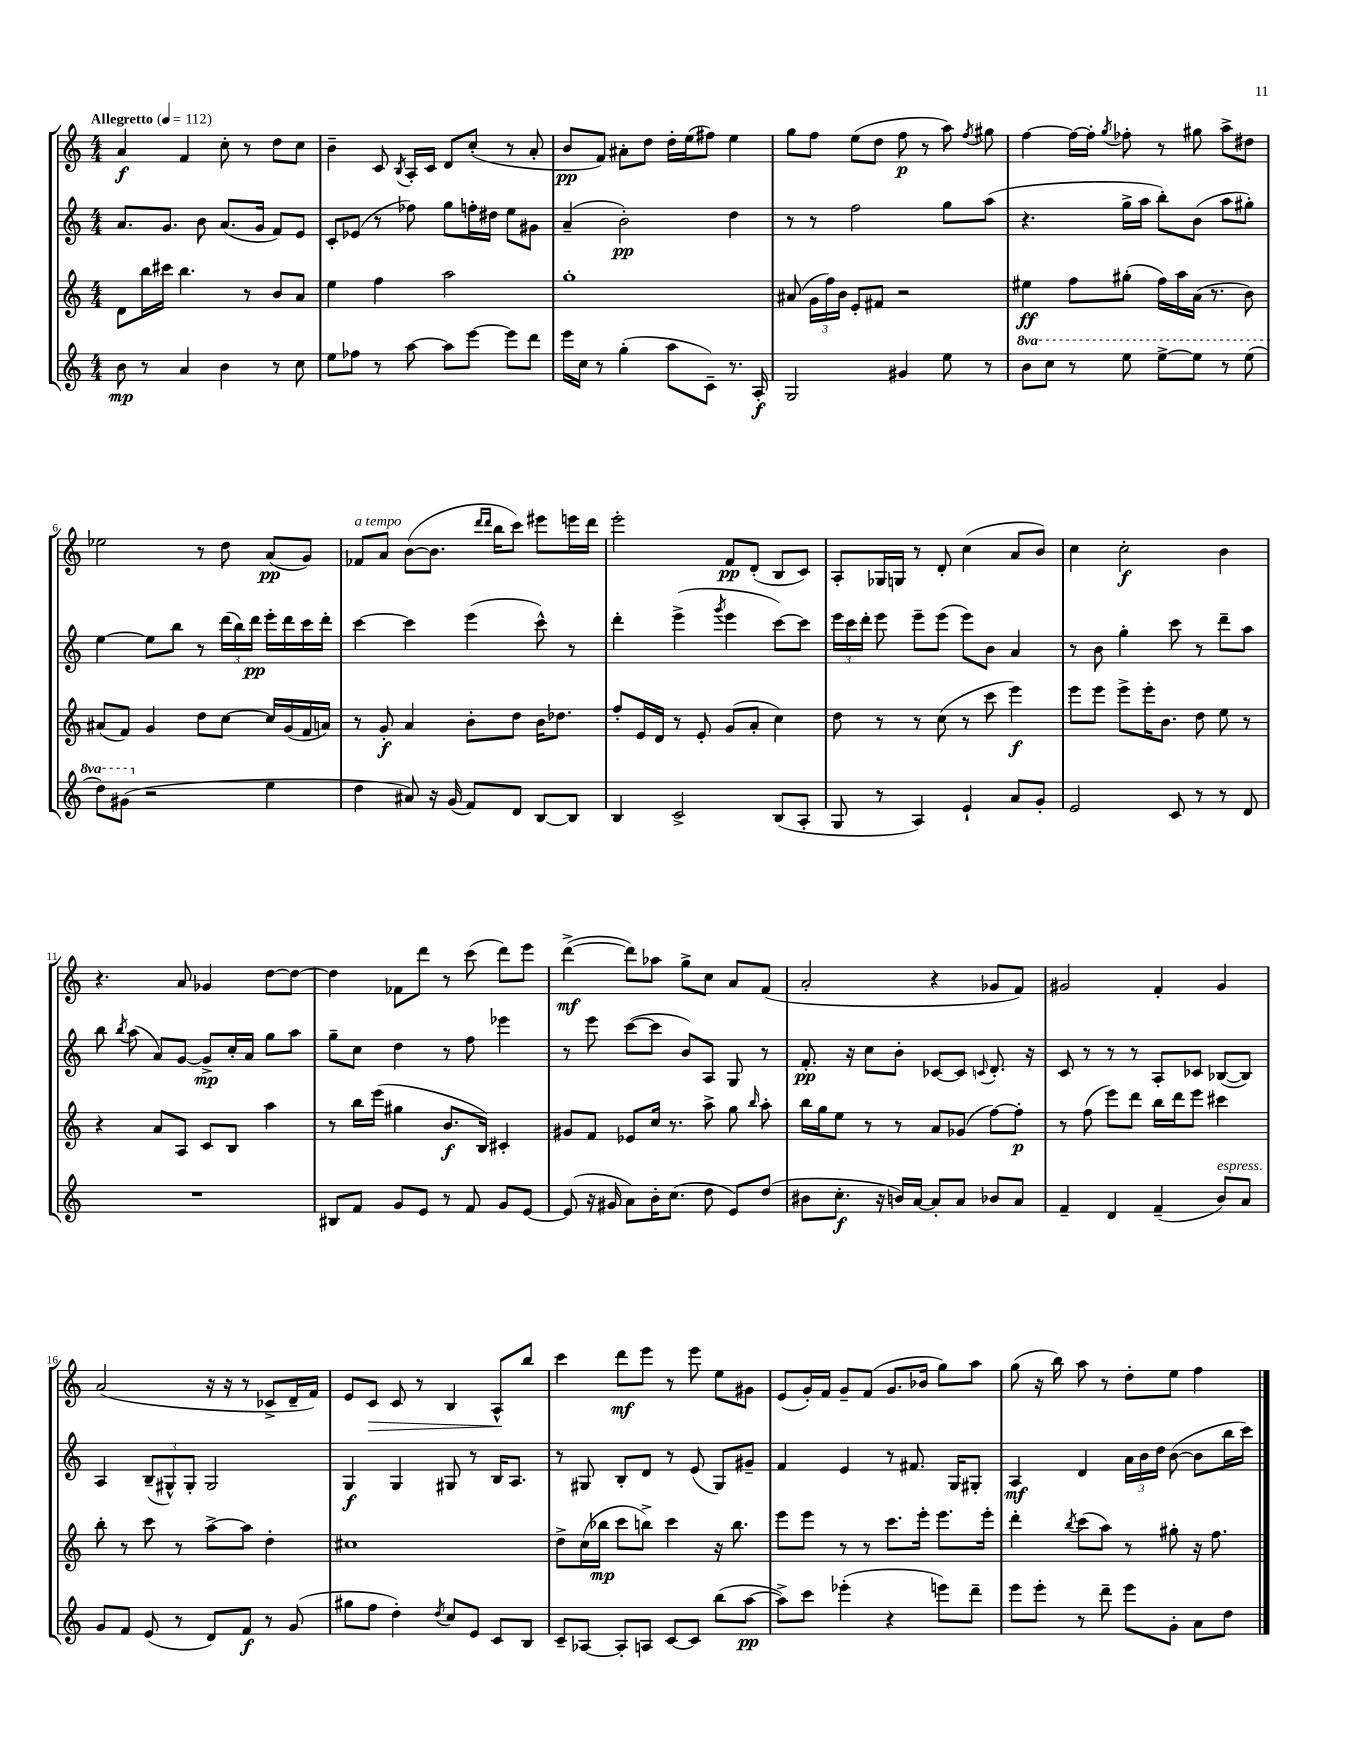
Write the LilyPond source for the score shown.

<<
\new StaffGroup <<
\new Staff = "s0" {
    \clef treble \key c \major \numericTimeSignature \time 4/4 \tempo "Allegretto" 4 = 112
    \autoBeamOff a'4\f f'4 c''8-. r8 d''8[ c''8] |
    b'4-- c'8 \acciaccatura { b8 } a16[-. c'16] d'8[ c''8]-.( r8 a'8-. |
    b'8[\pp f'8]) ais'8[-. d''8] d''16[-. e''16( fis''8]) e''4 |
    g''8[ f''8] e''8[( d''8] f''8\p r8 a''8) \acciaccatura { f''8 } gis''8 |
    f''4~ f''16[~ f''16]-. \acciaccatura { g''8 } fes''8-. r8 gis''8 a''8[-> dis''8] |
    ees''2 r8 d''8 a'8[\pp( g'8]) |
    fes'8[^\markup { \italic "a tempo" } a'8] b'8[~( b'8.] \grace { d'''16[ d'''16] } b''16[ c'''8]) eis'''8[ e'''16 d'''16] |
    e'''2-. f'8[\pp d'8]-.( b8[ c'8]) |
    a8[-. ges16 g16] r8 d'8-. c''4( a'8[ b'8]) |
    c''4 c''2-.\f b'4 |
    r4. a'8 ges'4 d''8[~ d''8]~ |
    d''4 fes'8[ d'''8] r8 c'''8( d'''8[) e'''8] |
    d'''4~->\mf( d'''8[) aes''8] g''8[-> c''8] a'8[ f'8]( |
    a'2-. r4 ges'8[ f'8]) |
    gis'2 f'4-. gis'4 |
    a'2( r16 r16 r8 ces'8[-> d'16-- f'16]) |
    e'8[ c'8]\> c'8 r8 b4 a8[-^\! b''8] |
    c'''4 d'''8[\mf e'''8] r8 e'''8 e''8[ gis'8] |
    e'8[( g'16-.) f'16] g'8[-- f'8]( g'8.[ bes'16] g''8[) a''8] |
    g''8( r16 b''16) a''8 r8 d''8[-. e''8] f''4 \bar "|." |
}
\new Staff = "s1" {
    \clef treble \key c \major \numericTimeSignature \time 4/4
    \autoBeamOff a'8.[ g'8.] b'8 a'8.[( g'16] f'8[) e'8] |
    c'8[-. ees'8]( r8 fes''8) g''8[ f''16-. dis''16] e''8[ gis'8] |
    a'4--( b'2-.\pp) d''4 |
    r8 r8 f''2 g''8[ a''8]( |
    r4. g''16[-> a''16] b''8[-.) b'8]( a''8[ gis''8]-.) |
    e''4~ e''8[ b''8] r8 \tuplet 3/2 { d'''16[( b''16) d'''16]\pp } e'''16[-. d'''16 c'''16 d'''16]-. |
    c'''4~ c'''4 e'''4( c'''8-^) r8 |
    d'''4-. e'''4->( \acciaccatura { g'''8 } e'''4 c'''8[~) c'''8] |
    \tuplet 3/2 { e'''16[ c'''16 d'''16]-. } e'''8 e'''8[-- e'''8]( e'''8[) b'8] a'4 |
    r8 b'8 g''4-. c'''8 r8 d'''8[-- a''8] |
    b''8 \acciaccatura { b''8 } a''8( a'8[) g'8]~ g'8[->\mp c''16-. a'16] g''8[ a''8] |
    g''8[-- c''8] d''4 r8 f''8 ees'''4 |
    r8 e'''8 c'''8[~( c'''8] b'8[) a8] g8 r8 |
    f'8.-.\pp r16 c''8[ b'8]-. ces'8[~ ces'8] \appoggiatura { c'8 } d'8.-. r16 |
    c'8 r8 r8 r8 a8[-. ces'8] bes8[~( bes8]) |
    a4 \tuplet 3/2 { b8[--( gis8-^) gis8]-. } gis2 |
    g4\f g4 gis8 r8 b16[ a8.] |
    r8 gis8 b8[-. d'8] r8 e'8( gis8[) gis'8]-- |
    f'4 e'4 r8 fis'8. g16[ gis8]-. |
    a4\mf d'4 \tuplet 3/2 { a'16[ b'16 d''16] } b'8~( b'8[ b''16 c'''16]) \bar "|." |
}
\new Staff = "s2" {
    \clef treble \key c \major \numericTimeSignature \time 4/4
    \autoBeamOff d'8[ b''16 cis'''16] b''4. r8 b'8[ a'8] |
    e''4 f''4 a''2 |
    g''1-. |
    ais'8( \tuplet 3/2 { g'16[ f''16) b'16] } e'8[-. fis'8] r2 |
    eis''4\ff f''8[ gis''8]-.( f''16[) a''16 a'16]( r8. b'8) |
    ais'8[( f'8]) g'4 d''8[ c''8]~ c''16[ g'16( f'16 a'16]) |
    r8 g'8-.\f a'4 b'8[-. d''8] b'16[ des''8.] |
    f''8[-. e'16 d'16] r8 e'8-. g'8[( a'8]-. c''4) |
    d''8 r8 r8 c''8( r8 c'''8 e'''4\f) |
    e'''8[ e'''8] e'''8[-> e'''16-. b'8.] d''8 e''8 r8 |
    r4 a'8[ a8] c'8[ b8] a''4 |
    r8 b''16[ e'''16]( gis''4 b'8.[\f b16]) cis'4-. |
    gis'8[ f'8] ees'8[ c''16] r8. a''8-> g''8 \grace { b''16 } a''8-. |
    b''16[ g''16 e''8] r8 r8 a'8[ ges'8]( f''8[~) f''8]-.\p |
    r8 f''8( e'''8[) d'''8] b''16[ d'''16 e'''8] cis'''4 |
    b''8-. r8 c'''8 r8 a''8[~-> a''8] d''4-. |
    cis''1 |
    d''8[-> c''16( bes''16]\mp c'''8[ b''8]->) c'''4 r16 b''8. |
    e'''8[ e'''8] r8 r8 c'''8.[ e'''16]-. e'''8.[ e'''16]-. |
    d'''4-. \acciaccatura { b''8 } c'''8[( a''8]) r8 gis''8-. r16 f''8. \bar "|." |
}
\new Staff = "s3" {
    \clef treble \key c \major \numericTimeSignature \time 4/4 \set Staff.ottavationMarkups = #ottavation-simple-ordinals
    \autoBeamOff b'8\mp r8 a'4 b'4 r8 c''8 |
    e''8[ fes''8] r8 a''8~ a''8[ e'''8]~ e'''8[ d'''8] |
    e'''16[ c''16] r8 g''4-.( a''8[ c'8]--) r8. a16-.\f |
    g2 gis'4 e''8 r8 |
    \ottava #1 b''8[ c'''8] r8 e'''8 e'''8[~-> e'''8] r8 e'''8( |
    d'''8[) gis''8]( \ottava #0 r2 e''4 |
    d''4 ais'8) r16 g'16( f'8[) d'8] b8[~ b8] |
    b4 c'2-> b8[( a8]-. |
    g8 r8 a4) e'4-! a'8[ g'8]-. |
    e'2 c'8 r8 r8 d'8 |
    R1 |
    bis8[ f'8] g'8[ e'8] r8 f'8 g'8[ e'8]~ |
    e'8( r16 gis'16 a'8[) b'16-. c''8.]( d''8 e'8[) d''8]( |
    bis'8[ c''8.]-.\f r16 b'16[) a'16]~ a'8[-. a'8] bes'8[ a'8] |
    f'4-- d'4 f'4--( b'8[^\markup { \italic "espress." }) a'8] |
    g'8[ f'8] e'8( r8 d'8[) f'8]\f r8 g'8( |
    gis''8[ f''8] d''4-.) \acciaccatura { d''8 } c''8[ e'8] c'8[ b8] |
    c'8[-- aes8]~ aes8[-. a8] c'8[~ c'8] b''8[( a''8]~\pp |
    a''8[->) c'''8] ees'''4-.( r4 e'''8[) d'''8]-- |
    e'''8[ e'''8]-. r8 d'''8-- e'''8[ g'8]-. a'8[ d''8] \bar "|." |
}
>>
>>
